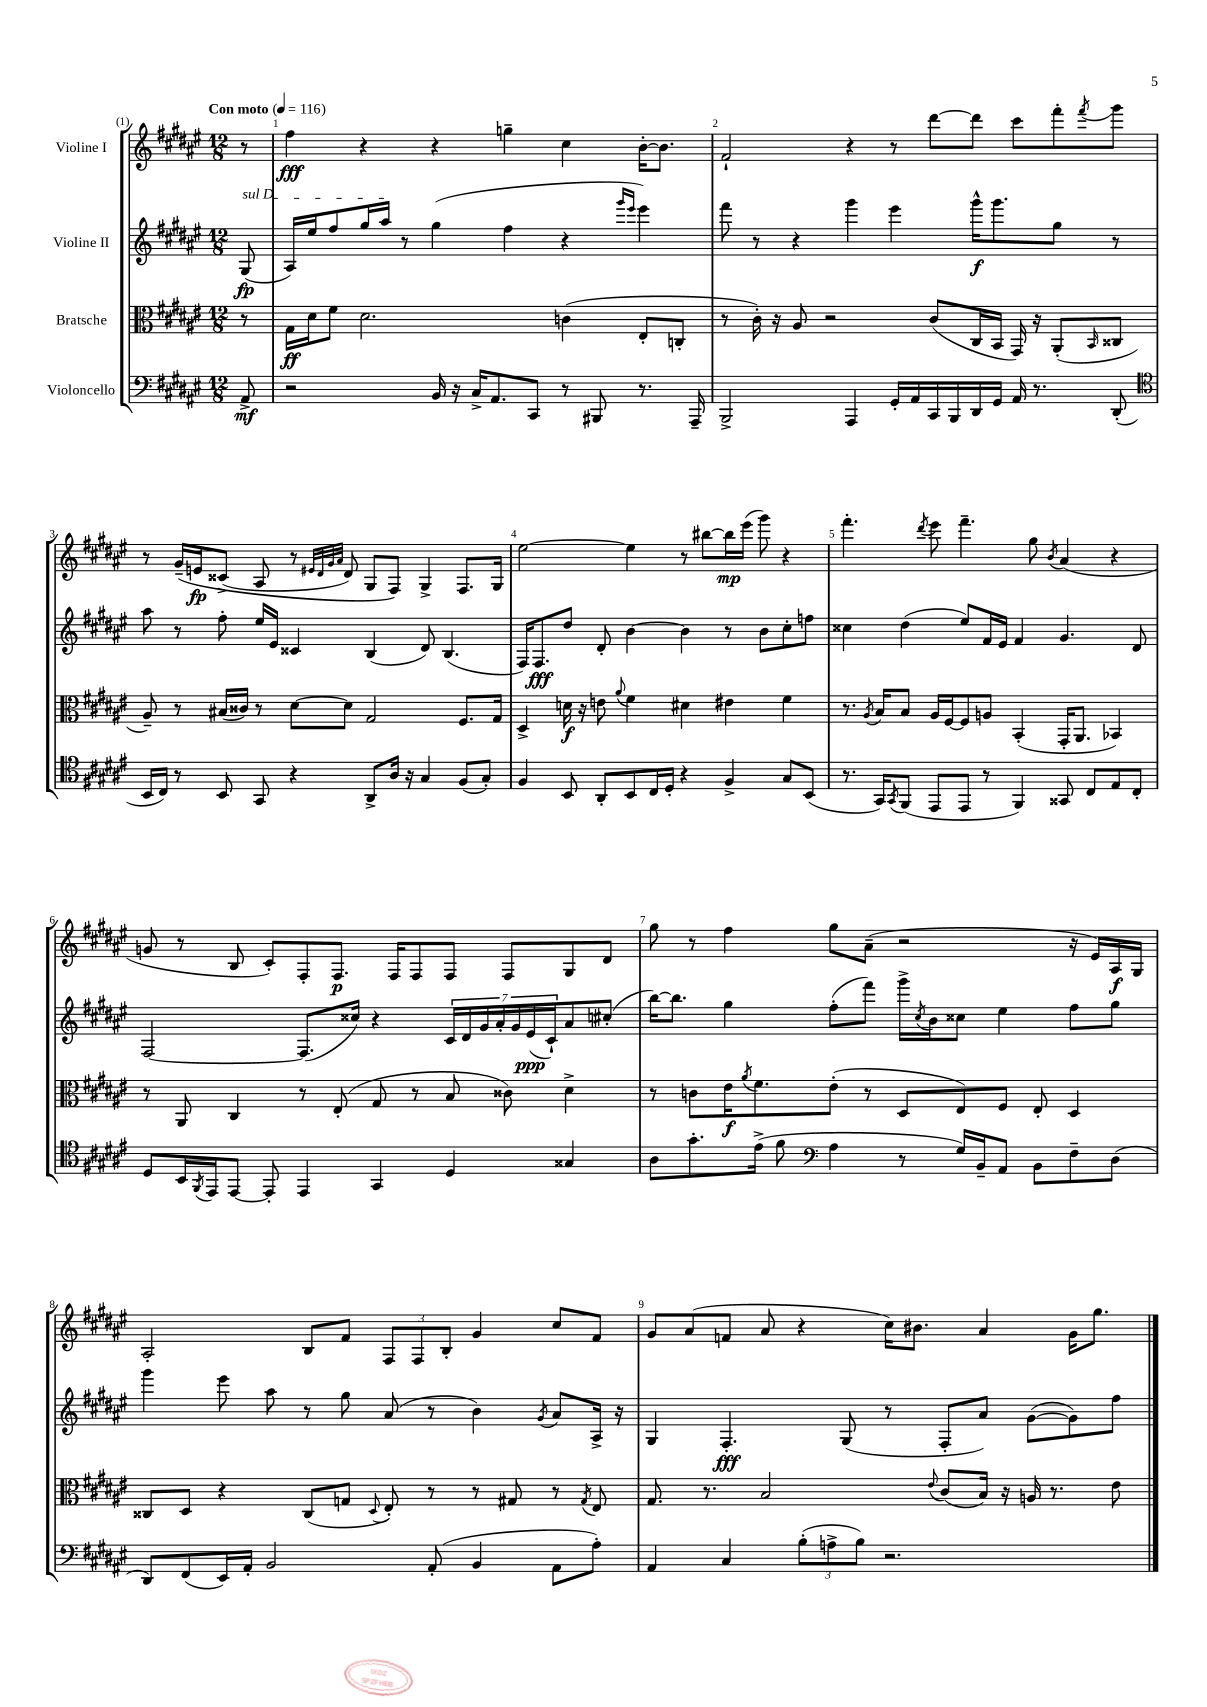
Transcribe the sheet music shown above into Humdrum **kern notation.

**kern	**kern	**kern	**kern
*staff4	*staff3	*staff2	*staff1
*clefF4	*clefC3	*clefG2	*clefG2
*k[f#c#g#d#a#e#]	*k[f#c#g#d#a#e#]	*k[f#c#g#d#a#e#]	*k[f#c#g#d#a#e#]
*M12/8	*M12/8	*M12/8	*M12/8
*MM116	*MM116	*MM116	*MM116
8AA#^/	8r	(8G#/	8r
=	=	=	=
2r	16G#\LL	16A#/LL)	4ff#\
.	16d#\J	16ee#/J	.
.	8f#\J	8ff#/	.
.	2.d#\	16gg#/L	4r
.	.	16aa#/JJ	.
.	.	8r	.
16BB/	.	(4gg#\	4r
16r	.	.	.
16C#^/LK	.	.	.
8.AA#/	.	.	.
.	.	4ff#\	4gg~\
8CC#/J	.	.	.
8r	(4c\	4r	4cc#\
8BBB#/	.	.	.
.	.	16qqggg#/LL	.
.	.	16qqeee#/JJ	.
8.r	8E#'/L	4eee#\)	[16b'\LK
.	.	.	8.b\]J
.	8C'/J	.	.
16AAA#~/	.	.	.
=	=	=	=
2BBB^/	8r	8fff#\	2f#`/
.	16c#'\)	8r	.
.	16r	.	.
.	8A#/	4r	.
.	2r	.	.
4AAA#/	.	4ggg#\	4r
16GG#'/LL	.	4eee#\	8r
16AA#/	.	.	.
16CC#/	(8c#/L	.	[8ddd#\L
16BBB/	.	.	.
16DD#/	16C#/L	16ggg#^^\LK	8ddd#\]J
16GG#/JJ	16BB/JJ	8.ggg#\	.
16AA#/	16GG#/)	.	8ccc#\L
8.r	16r	.	.
.	(8AA#'/L	8gg#\J	8fff#'\
.	16qqBB/	.	8qfff#/
(8DD#'/	8C##/J	8r	8ggg#\J
=	=	=	=
*clefC4	*	*	*
16BB/LL	8A#~/)	8aa#\	8r
16C#/JJ)	.	.	.
8r	8r	8r	&(16g#~/LL
.	.	.	16e/J
8BB/	(16B#/LL	8ff#'\	(8c##^/J
.	16c##/JJ)	.	.
8GG#/	8r	16ee#/LL	8A#/
.	.	16e#/JJ	.
4r	[8d#\L	4c##/	8r
.	.	.	32qqe#/LLL
.	.	.	32qqd#/
.	.	.	32qqg#/
.	.	.	32qqa#/JJJ
.	8d#\]J	.	8d#/)
8AA#^/L	2G#/	(4B/	8G#/L
16A#/Jk	.	.	8F#/J&)
16r	.	.	.
4G#/	.	8d#/)	4G#^/
.	.	(4.B/	.
(8F#/L	8.F#/L	.	8.F#/L
8G#'/J)	.	.	.
.	16G#/Jk	.	16G#/Jk
=	=	=	=
4F#/	4D#^/	16F#/LK)	[2ee#\
.	.	8.F#/	.
8BB/	16d\	8dd#/J	.
.	16r	.	.
8AA#'/L	8e\	8d#'/	.
.	8qqa#/	.	.
8BB/	4f#\	[4b\	4ee#\]
16C#/L	.	.	.
16D#'/JJ	.	.	.
4r	4d#\	4b\]	8r
.	.	.	[8bb#\L
4F#^/	4e#\	8r	16bb#\]L
.	.	.	(16eee#\JJ
.	.	8b\L	8ggg#\)
8G#/L	4f#\	8cc#'\	4r
(8BB/J	.	8ff\J	.
=	=	=	=
8.r	8.r	4cc##\	4.fff#'\
.	8qA#/	.	.
16GG#/LK)	16B/LK	.	.
8qGG#/	.	.	.
(8FF#/J	8B/J	(4dd#\	.
.	.	.	8qddd#/
8EE#/L	16A#/LL	.	8eee#\
.	[16F#/J	.	.
8EE#/J	8F#/]	8ee#/L)	4.fff#~\
8r	8A/J	16f#/L	.
.	.	16e#/JJ	.
4FF#/)	(4BB'/	4f#/	.
.	.	.	8gg#\
.	.	.	8qb/
8GG##/	16GG#'/LK	4.g#/	(4a#/
.	8.AA#/J	.	.
8C#/L	.	.	.
8E#/	4BB-/)	.	4r
8C#'/J	.	8d#/	.
=	=	=	=
8D#/L	8r	[2F#/	8g/
16BB/L	8AA#/	.	8r
8qFF#/	.	.	.
16EE#/J	.	.	.
[8EE#/J	4C#/	.	8B/
8EE#'/]	.	.	8c#'/L)
4EE#/	8r	(8.F#/]L	8F#'/
.	(8E#'/	.	8.F#/J
.	.	16cc##/Jk)	.
4GG#/	8G#/	4r	.
.	.	.	16F#/LK
.	8r	.	8F#/
4D#/	8B/	28c#/LL	8F#/J
.	.	28d#/	.
.	.	28g#/	.
.	.	28a#'/	.
.	8c##\)	.	8F#/L
.	.	28g#/	.
.	.	(28e#/	.
.	.	28c#`/J)	.
4G##/	4d#^\	8a#/	8G#/
.	.	(8cc#'/J	8d#/J
=	=	=	=
8A#\L	8r	[16bb\LK)	8gg#\
.	.	8.bb\]J	.
8.g#'\	8c\L	.	8r
.	16e#\K	4gg#\	4ff#\
.	8qa#/	.	.
(16e#^\Jk	8.f#\	.	.
8f#\	.	.	.
*clefF4	*	*	*
4A#\	(8e#'\J	(8ff#'\L	8gg#\L
.	8r	8fff#\J)	(8a#~\J
8r	8D#/L	16ggg#^\LL	2r
.	.	8qcc#/	.
.	.	16b\J	.
16G#/LL)	8E#/)	8cc##\J	.
16BB~/J	.	.	.
8AA#/J	8F#/J	4ee#\	.
8BB\L	8E#'/	.	.
8F#~\	4D#/	8ff#\L	16r
.	.	.	16e#/LL)
(8D#\J	.	8gg#\J	16A#/
.	.	.	16G#/JJ
=	=	=	=
8DD#/L)	8C##/L	4ggg#\	2A#'/
(8FF#/	8D#/J	.	.
16EE#/L)	4r	8eee#\	.
16AA#'/JJ	.	.	.
2BB/	.	8aa#\	.
.	(8C##/L	8r	8B/L
.	8G/J	8gg#\	8f#/J
.	8qqD#/	.	.
.	8E#'/)	(8a#/	12F#/L
.	.	.	12F#/
(8AA#'/	8r	8r	.
.	.	.	12B'/J
4BB/	8r	4b\)	4g#/
.	8G#/	.	.
.	.	8qg#/	.
8AA#\L	8r	8a#/L	8cc#/L
.	8qG#/	.	.
8A#'\J)	8E#/	16A#^/Jk	8f#/J
.	.	16r	.
=	=	=	=
4AA#/	8.G#/	4G#/	8g#/L
.	.	.	(8a#/
.	8.r	.	.
4C#/	.	4.F#'/	8f/J
.	2B/	.	8a#/
(12B'\L	.	.	4r
12A^\	.	.	.
.	.	(8G#/	.
12B\J)	.	.	.
2.r	.	8r	16cc#\LK)
.	.	.	8.b#\J
.	8qqe#/	.	.
.	(8c#/L	8F#'/L	.
.	16B/Jk)	8a#/J)	4a#/
.	16r	.	.
.	16A/	([8g#\L	.
.	8.r	.	.
.	.	8g#\])	16g#\LK
.	.	.	8.gg#\J
.	8e#\	8ff#\J	.
==	==	==	==
*-	*-	*-	*-
